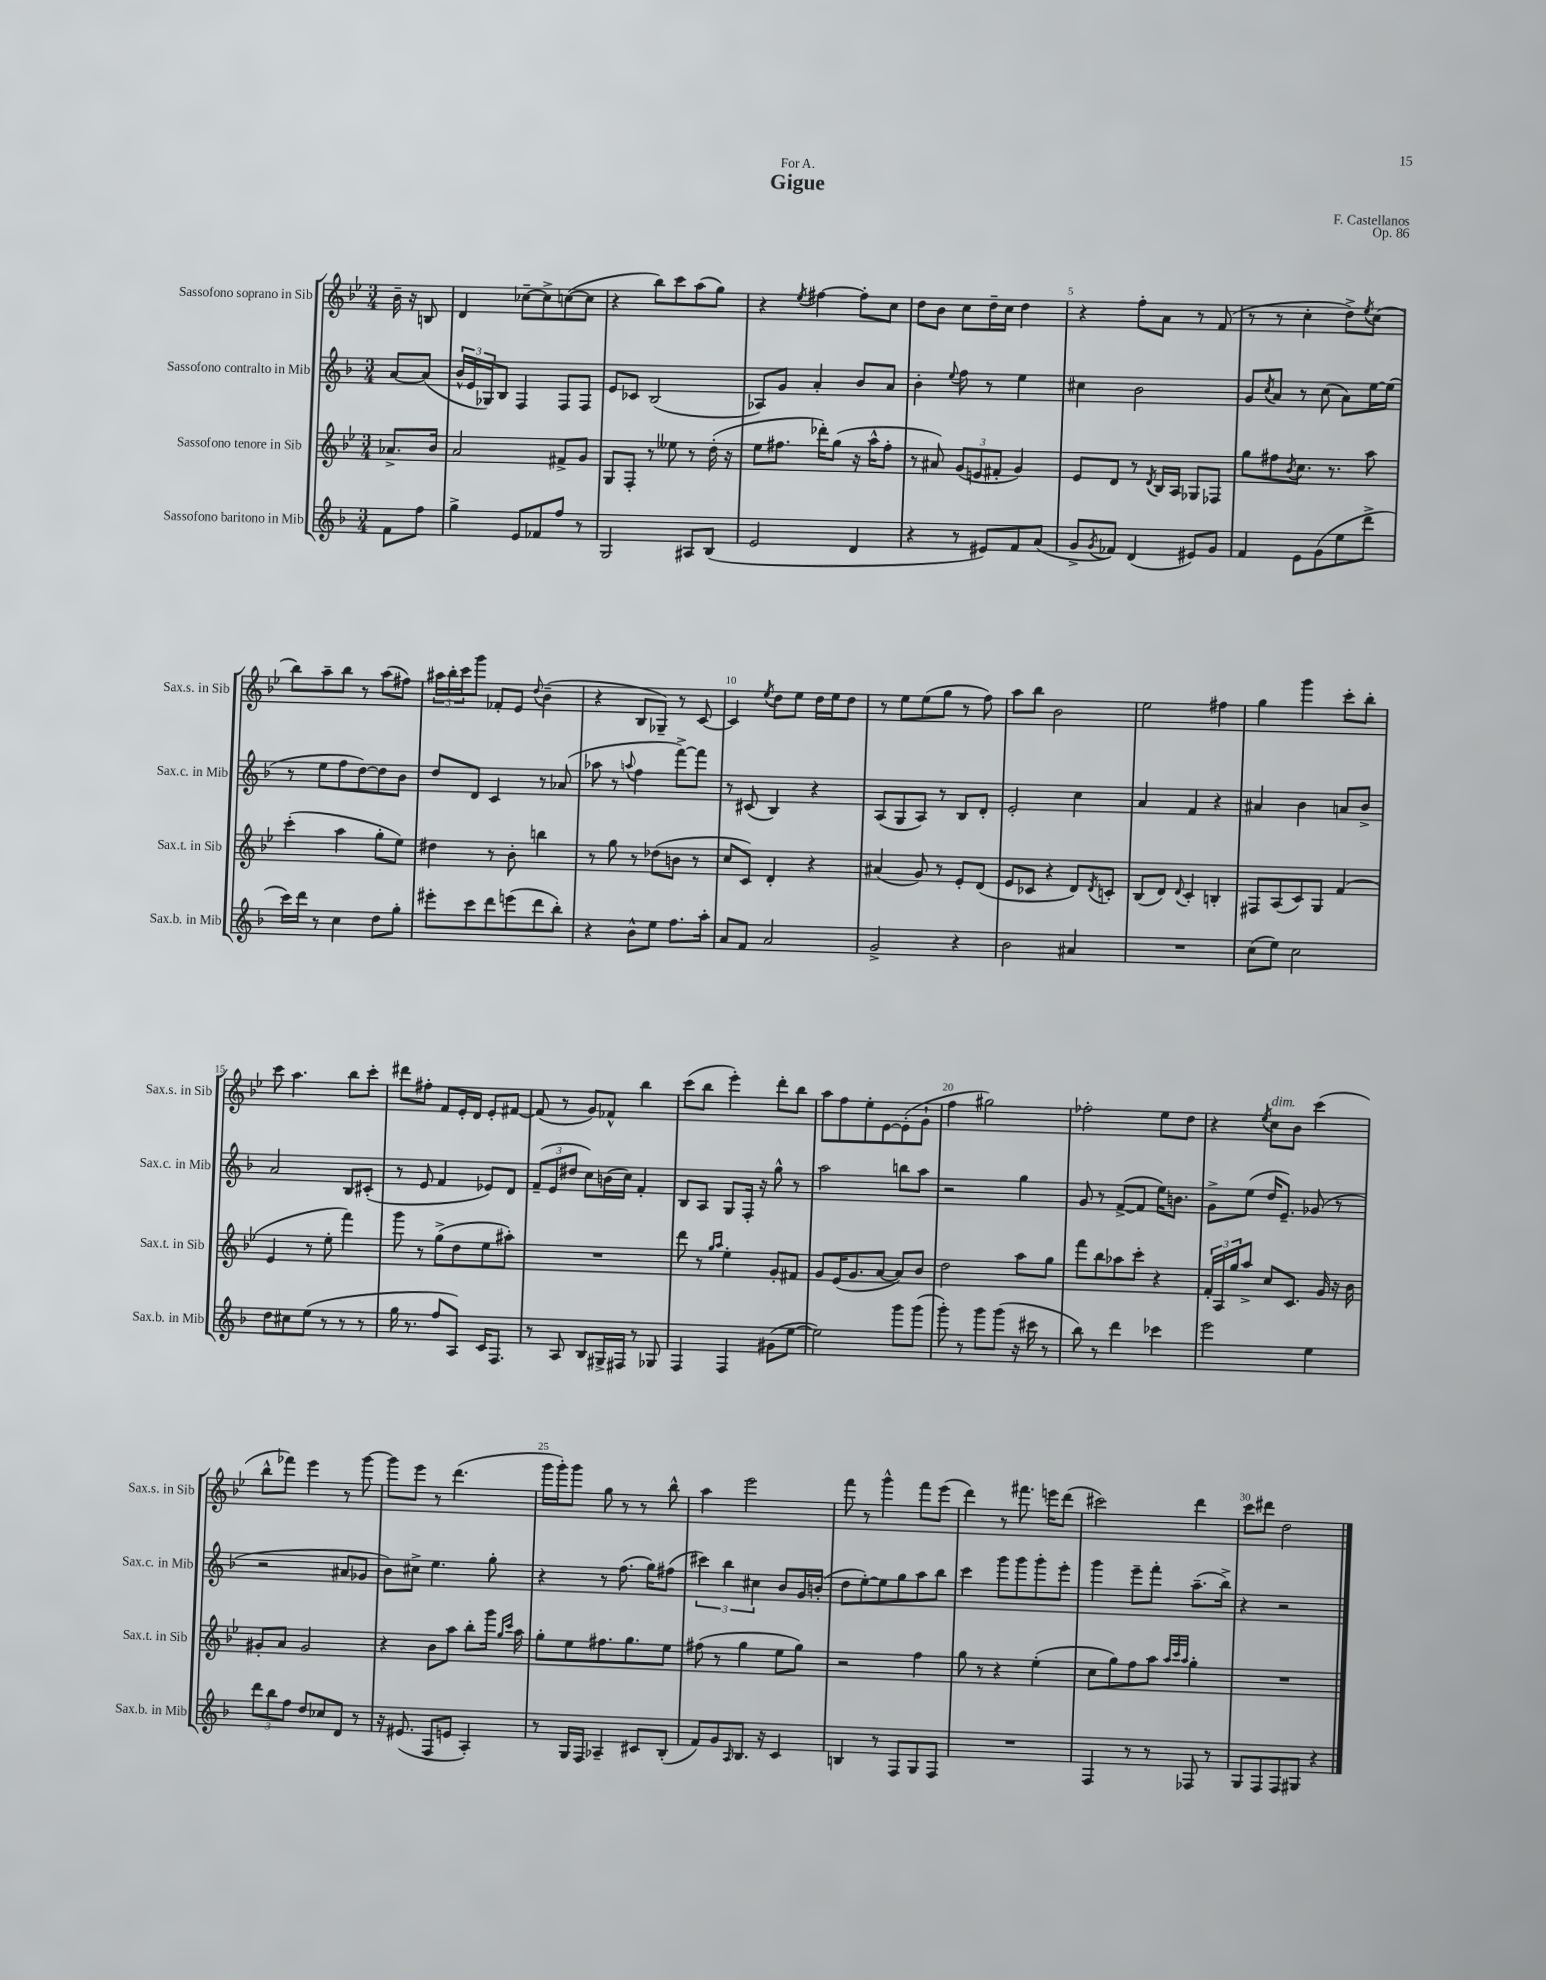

**kern	**kern	**kern	**kern
*staff4	*staff3	*staff2	*staff1
*clefG2	*clefG2	*clefG2	*clefG2
*k[b-]	*k[b-e-]	*k[b-]	*k[b-e-]
*M3/4	*M3/4	*M3/4	*M3/4
8f\L	8.a-^/L	[8a/L	16b-~\
.	.	.	16r
8ff\J	.	(8a/]J	8B/
.	16b-/Jk	.	.
=	=	=	=
4gg^\	2a/	24b-^^/LL	4d/
.	.	24e/	.
.	.	24G-/J)	.
.	.	8B-/J	.
8e/L	.	4F/	[8cc-~\L
8f-/	.	.	8cc-^\]
8ff/J	8f#^/L	8F/L	([8cc\
8r	8g/J	8F/J	8cc\]J
=	=	=	=
2G/	8G/L	8e/L	4r
.	8F'/J	8c-/J	.
.	8r	(2B-/	8bb-\L)
.	8ee--\	.	8ccc\
8A#/L	8r	.	(8aa\
(8B-/J	(16dd'\	.	8gg\J)
.	16r	.	.
=	=	=	=
2e/	8ee-\L	8A-/L)	4r
.	8.ff#\J	8g/J	.
.	.	.	8qee-/
.	.	4a'/	[4ff#\
.	16ddd-'\LK)	.	.
.	(8gg\J	.	.
4d/	16r	8b-/L	8ff#'\]L
.	16aa^^\LK	.	.
.	8ff#'\J	8a/J	8cc\J
=	=	=	=
4r	8r	4b-'\	8dd\L
.	8a#/)	.	8b-\J
.	.	8qqee/	.
8r	(12g/L	8ff\	8cc\L
.	12e/	.	.
8e#/L)	.	8r	16dd~\L
.	12f#'/J	.	.
.	.	.	16cc\JJ
8f/	4g/)	4ee\	4dd\
(8a/J	.	.	.
=	=	=	=
8g^/L	8e-/L	4cc#\	4r
8qg/	.	.	.
8f-/J)	8d/J	.	.
(4d/	8r	2b-\	8ff'\L
.	8qd/	.	.
.	16B-/LL	.	8a\J
.	16A/JJ	.	.
8e#/L)	8G-/L	.	8r
8g/J	8F-/J	.	(8f/
=	=	=	=
4f/	8gg\L	8g/L	8r
.	.	8qcc/	.
.	8ff#\	8a/J	8r
.	8qb-/	.	.
8e\L	8.cc\J	8r	4cc'\
(8g\	.	(8cc\	.
.	8.r	.	.
8ee\	.	8a\L)	8dd^\L)
.	.	.	8qee-/
8ddd^\J	8aa\	[16ee\L	(8cc\J
.	.	(16ee\]JJ	.
=	=	=	=
16ccc\LL)	(4ccc'\	8r	8bb-\L)
16ddd\JJ	.	.	.
8r	.	8ee\L	8aa~\
4cc\	4aa\	8ff\	8bb-\J
.	.	[8dd\)	8r
8dd\L	8gg'\L	8dd\]	(8aa\L
8gg'\J	8ee-\J)	8b-\J	8ff#\J)
=	=	=	=
8eee#'\L	4dd#\	8dd/L	24aa#\LL
.	.	.	24bb-'\
.	.	.	24ccc\J
8ccc\	.	8d/J	8ggg\J
8ddd\	8r	4c/	8f-'/L
(8eee\	8b-'\	.	8e-/J
.	.	.	8qqdd/
8ddd\	4bb\	8r	(4b-~\
8bb-'\J)	.	(8a-/	.
=	=	=	=
4r	8r	8aa-\	4r
.	8gg\	8r	.
.	.	8qqaa/	.
8b-^^\L	8r	4ff\	8B-/L
8ee\J	(8dd-\L	.	8G-~/J)
8.ff\L	8b\J	[8fff^\L)	8r
.	8r	8fff\]J	[8c/
16aa'\Jk	.	.	.
=	=	=	=
8a/L	8cc/L	8r	4c/]
8f/J	8c/J)	(8c#/	.
.	.	.	8qee-/
2a/	4d'/	4B-/)	8dd\L
.	.	.	8ee-\J
.	4r	4r	16dd\LL
.	.	.	16ee-\J
.	.	.	8dd\J
=	=	=	=
2g^/	(4a#/	(8A/L	8r
.	.	8G/	8ee-\L
.	8g/)	8A/J)	(8ee-\
.	8r	8r	8gg\J
4r	8e-'/L	8B-/L	8r
.	(8d/J	8d'/J	8ff\)
=	=	=	=
2b-\	8e-/L	2e'/	8aa\L
.	8c-/J	.	8bb-\J
.	4r	.	2b-\
4a#/	8d/L)	4cc\	.
.	8qd/	.	.
.	8c'/J	.	.
=	=	=	=
2.r	(8B-/L	4a/	2ee-\
.	8d/J)	.	.
.	8qqd/	.	.
.	4c'/	4f/	.
.	4B'/	4r	4ff#\
=	=	=	=
(8cc\L	8F#/L	4a#/	4gg\
8ee\J)	(8A/	.	.
2cc\	8c/)	4b-\	4ggg\
.	8G/J	.	.
.	(4f/	8a/L	8ccc'\L
.	.	8b-^/J	8bb-'\J
=	=	=	=
8dd\L	4e-/	2a/	8ccc\
8cc#\	.	.	4.aa\
(8ee\J	8r	.	.
8r	8ee-'\	.	.
8r	4fff\)	8B-/L	8bb-\L
8r	.	(8c#'/J	8ccc'\J
=	=	=	=
16gg\	8ggg\	8r	8ddd#\L
8.r	.	.	.
.	8r	8e/	8ff#'\J
8ff/L	(8gg^\L	4f/	8f/L
8A/J)	8dd\	.	16e-'/L
.	.	.	16d/JJ
16c/LK	8ee-\	8e-/L)	8e-'/L
8.F/J	.	.	.
.	8aa#'\J)	8d/J	[8f#/J
=	=	=	=
8r	2.r	(12f~/L	(8f#/]
.	.	12e/	.
8A/	.	.	8r
.	.	12dd#/J	.
8B-/L	.	8cc\L)	8g/L)
16G#^/L	.	(16b\L	8f-^^/J
16F#/JJ	.	16cc\JJ)	.
8r	.	4f'/	4bb-\
8G-/	.	.	.
=	=	=	=
4F/	8ddd\	8B-/L	(8ccc\L
.	8r	8A/J	8bb-\J
.	16qqgg/LL	.	.
.	16qqaa/JJ	.	.
4F/	4ee-'\	8G/L	4eee-'\)
.	.	16F'/Jk	.
.	.	16r	.
(8g#\L	8g'/L	8gg^^\	8ddd'\L
[8ee\J	8f#/J	8r	8bb-\J
=	=	=	=
2ee\])	8g/L	2aa\	8aa\L
.	(16e-/K	.	8ff\
.	8.g/	.	.
.	.	.	8ee-'\
.	[8a/J	.	[8e-\
8ggg\L	8a/]L)	8bb\L	(8e-'\]
(8ggg\J	8b-/J	8aa\J	8g`\J
=	=	=	=
8ggg'\)	2dd\	2r	4ff\
8r	.	.	.
8ggg\L	.	.	2gg#\)
(8ggg\J	.	.	.
16r	8aa\L	4gg\	.
16ccc#\	.	.	.
8r	8gg\J	.	.
=	=	=	=
8bb-\)	8fff\L	8g/	2ff-'\
8r	8bb-\	8r	.
4ddd\	8aa-\	([8f^/L	.
.	8ccc'\J	8f/]J	.
4ccc-\	4r	16ee\LK)	8ee-\L
.	.	8.b\J	.
.	.	.	8dd\J
=	=	=	=
2eee\	24f'/LL	8g^\L	4r
.	24A/	.	.
.	24gg/J	.	.
.	8aa^/J	(8ee\J	.
.	.	.	8qee-/
.	8cc/L	16dd/LK	8cc\L
.	.	8.e~/J)	.
.	8.c/J	.	8b-\J
4ee\	.	(8g-/	(4ccc\
.	16g/	.	.
.	16r	8r	.
.	16b-\	.	.
=	=	=	=
12ddd\L	8g#'/L	2r	8bb-^^\L
12bb-\	.	.	.
.	8a/J	.	8fff-\J)
12ff\J	.	.	.
8dd/L	2g#/	.	4eee-\
8cc-/	.	.	.
8d/J	.	8a#/L	8r
8r	.	8g-/J	[8ggg\
=	=	=	=
16r	4r	8b-\L)	8ggg\]L
(8.e#/	.	.	.
.	.	8cc#^\J	8eee-\J
8F/L	8b-\L	4.ee\	8r
8e/J	8aa\J	.	(4.ddd\
4A'/)	8bb-'\L	.	.
.	16ggg\Jk	8gg'\	.
.	16qqgg/LL	.	.
.	16qqccc/JJ	.	.
.	16aa\	.	.
=	=	=	=
8r	8gg'\L	4r	16ggg\LL
.	.	.	16ggg'\J)
16G/LL	8ee-\	.	8ggg\J
16F/JJ	.	.	.
4A-~/	8.ff#\	8r	8gg\
.	.	(8.ff\	8r
.	8.gg\	.	.
8c#/L	.	.	8r
.	.	16gg\LK)	.
(8B-'/J	8ee-\J	(8ff#\J	8bb-^^\
=	=	=	=
8f/L)	(8ff#\	6ccc#\)	4aa\
8g/	8r	.	.
.	.	6bb-\	.
16qqA/	.	.	.
8.B-/J	4gg\	.	2eee-\
.	.	6cc#\	.
16r	.	.	.
4c/	8ee-\L	8b-/L	.
.	8gg\J)	16g/L	.
.	.	(16b'/JJ	.
=	=	=	=
4B/	2r	8dd\L	8fff\
.	.	[8ee'\)	8r
8r	.	8ee\]	4ggg^^\
8F/L	.	8gg\	.
8G/	4ff\	8aa\	8fff\L
8F/J	.	8bb-\J	(8eee-\J
=	=	=	=
2.r	8gg\	4ccc\	4ddd\)
.	8r	.	.
.	4r	8ggg\L	8r
.	.	8ggg\	8.fff#\
.	(4ee-'\	8ggg'\	.
.	.	.	16eee\LK
.	.	8eee'\J	(8ddd\J
=	=	=	=
4F/	8cc\L	4ggg\	2ccc#\)
.	8gg\)	.	.
8r	8ff\	8eee~\L	.
8r	8aa\J	8fff'\J	.
.	32qqaa/LLL	.	.
.	32qqccc/	.	.
.	32qqaa/JJJ	.	.
8F-/	4gg'\	(8.aa~\L	4ddd\
8r	.	.	.
.	.	16bb-^\Jk)	.
=	=	=	=
8G/L	2.r	4r	8ccc\L
8F/	.	.	8ddd#\J
8F/	.	2r	2dd\
8G#/J	.	.	.
4r	.	.	.
==	==	==	==
*-	*-	*-	*-
